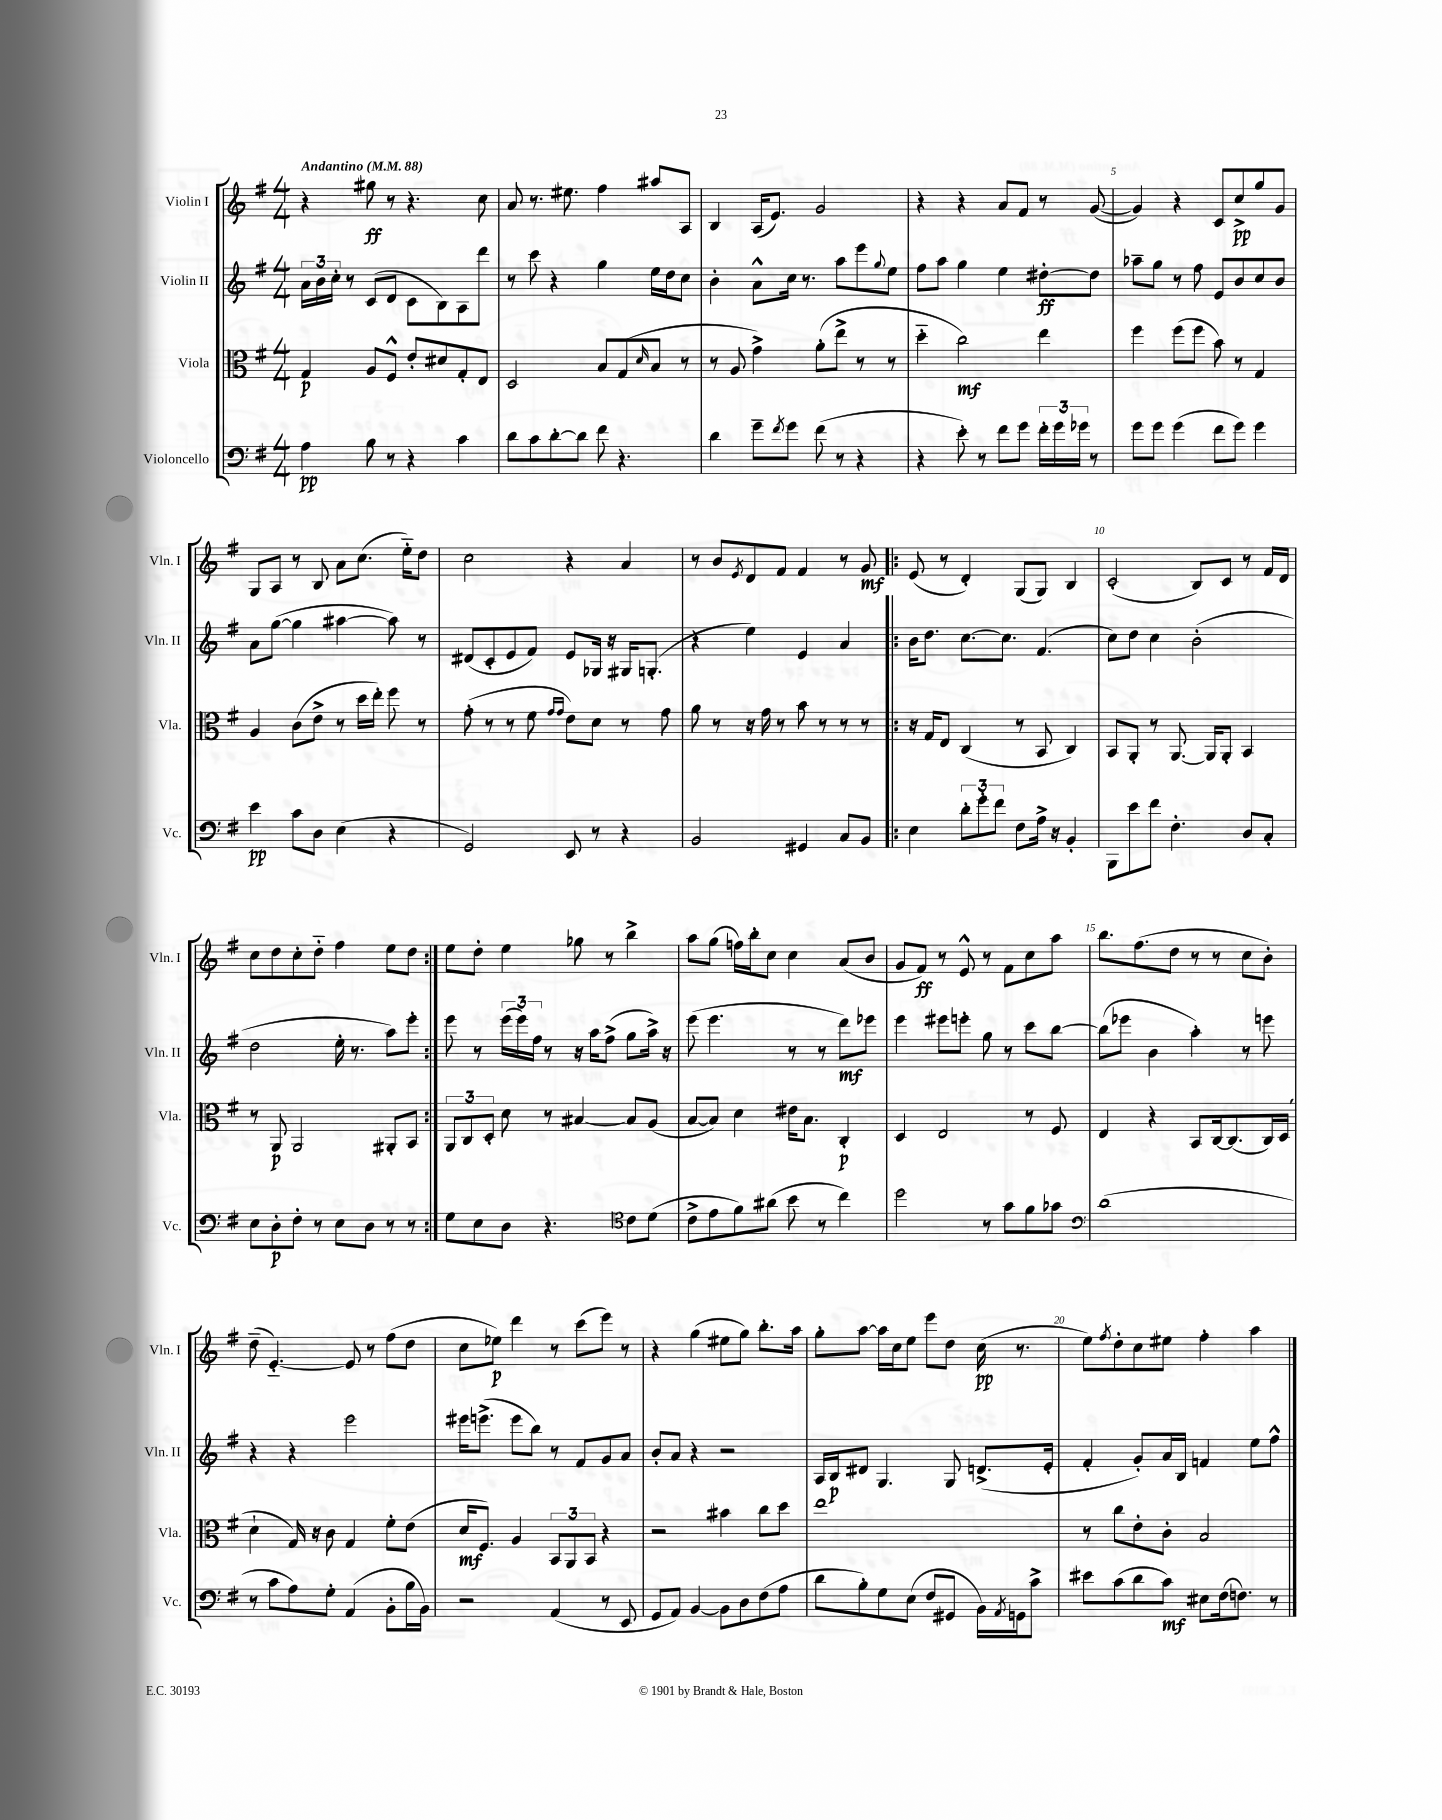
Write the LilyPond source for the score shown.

<<
\new StaffGroup <<
\new Staff = "s0" \with { instrumentName = "Violin I" shortInstrumentName = "Vln. I" } {
    \clef treble \key g \major \numericTimeSignature \time 4/4 \tempo "Andantino" 4 = 88
    r4 gis''8\ff r8 r4. c''8 |
    a'8 r8. eis''8. fis''4 ais''8 a8 |
    b4 a16( e'8.) g'2 |
    r4 r4 a'8 fis'8 r8 g'8~( |
    g'4) r4 c'8 c''8->\pp g''8 g'8 |
    g8 a8 r8 b8 a'8 c''8.( e''16-_) d''8 |
    c''2 r4 a'4 |
    r8 b'8 \acciaccatura { e'8 } d'8 fis'8 fis'4 r8 g'8\mf |
    \repeat volta 2 { e'8( r8 d'4-.) g8( g8) b4 |
    c'2-.( b8) c'8 r8 fis'16 d'16 |
    c''8 d''8 c''8-. d''8-_ fis''4 e''8 d''8 | }
    e''8 d''8-. e''4 ges''8 r8 b''4-> |
    a''8 g''8( f''16) b''16-. c''8 c''4 a'8( b'8 |
    g'8 fis'8\ff) r8 e'8-^ r8 fis'8 c''8 a''8 |
    b''8. fis''8.( d''8 r8 r8 c''8 b'8-.) |
    d''8--( e'4.~-_) e'8 r8 fis''8( d''8 |
    c''8 ees''8\p) d'''4 r8 c'''8( e'''8) r8 |
    r4 g''4( eis''8 g''8) b''8.-. a''16 |
    g''8-. a''8~ a''16 c''16 e''8 e'''8 d''8 c''16\pp( r8. |
    e''8) \acciaccatura { fis''8 } d''8-. c''8 eis''8 fis''4-. a''4 \bar "|." |
}
\new Staff = "s1" \with { instrumentName = "Violin II" shortInstrumentName = "Vln. II" } {
    \clef treble \key g \major \numericTimeSignature \time 4/4
    \tuplet 3/2 { a'16 b'16 c''16-. } r8 c'8( d'8 c'8 b8) a8 d'''8 |
    r8 c'''8 r4 g''4 e''16 d''16 c''8 |
    b'4-. a'8-^ c''16 r8. a''8 e'''8 \appoggiatura { g''8 } e''8 |
    fis''8 a''8 g''4 e''4 dis''8~-.\ff dis''8 |
    aes''8-- g''8 r8 fis''8 e'8 b'8 c''8 b'8 |
    a'8 g''8~( g''4 ais''4~ ais''8) r8 |
    dis'8( c'8-. e'8 fis'8) e'8 ges16 r16 gis16 g8.-.( |
    r4 e''4) e'4 a'4 |
    \repeat volta 2 { b'16 d''8. c''8.~ c''8. fis'4.( |
    c''8) d''8 c''4 b'2-.( |
    d''2 e''16-. r8. a''8) e'''8-. | }
    e'''8 r8 \tuplet 3/2 { e'''16( e'''16) fis''16 } r8 r16 a''16 fis''8->( g''8 a''16->) r16 |
    e'''8( e'''4. r8 r8 d'''8\mf) ees'''8 |
    e'''4 eis'''8 e'''8-. g''8 r8 c'''8 b''8~ |
    b''8( ees'''8 b'4 a''4-.) r8 e'''8 |
    r4 r4 e'''2 |
    eis'''16 e'''8.->( e'''8 b''8) r8 fis'8 g'8 a'8 |
    b'8-. a'8 r4 r2 |
    a16 b16\p dis'8 g4. g8 d'8.->( e'16-. |
    fis'4-. g'8-.) a'16 b16 f'4 e''8 fis''8-^ \bar "|." |
}
\new Staff = "s2" \with { instrumentName = "Viola" shortInstrumentName = "Vla." } {
    \clef alto \key g \major \numericTimeSignature \time 4/4
    g4\p a8 fis8-^ e'8-. dis'8 g8-. e8 |
    d2 b8 g8( \grace { d'16 } b8 r8 |
    r8 a8 g'4->) a'8-.( e''8-> r8 r8 |
    d''4-_ c''2\mf) e''4 |
    fis''4 fis''8( fis''8 b'8) r8 g4 |
    a4 c'8( e'8-> r8 d''16 e''16-.) fis''8 r8 |
    g'8-.( r8 r8 fis'8 \grace { g'16 g'16 } e'8) d'8 r8 g'8 |
    a'8 r8 r16 g'16 r8 b'8 r8 r8 r8 |
    \repeat volta 2 { r16 g16 e8 c4( r8 b,8 c4) |
    b,8 a,8-. r8 a,8.~ a,16 a,8-. b,4 |
    r8 a,8\p a,2 ais,8-. b,8 | }
    \tuplet 3/2 { a,8 c8 d8-. } d'8 r8 bis4~ bis8 a8( |
    b8~ b8) d'4 eis'16 b8. c4-.\p |
    d4 e2 r8 fis8 |
    e4 r4 b,8 c16~ c8.( c16) d16( |
    d'4-! g16) r16 c'8 g4 fis'8-. e'8( |
    d'16\mf fis8.) a4 \tuplet 3/2 { b,8 a,8 b,8 } r4 |
    r2 bis'4 c''8 d''8 |
    e''1 |
    r8 c''8 e'8-. c'8-. b2 \bar "|." |
}
\new Staff = "s3" \with { instrumentName = "Violoncello" shortInstrumentName = "Vc." } {
    \clef bass \key g \major \numericTimeSignature \time 4/4
    a4\pp b8 r8 r4 c'4 |
    d'8 c'8 d'8~-. d'8 fis'8 r4. |
    d'4 g'8-- \acciaccatura { fis'8 } g'8 fis'8( r8 r4 |
    r4 e'8-.) r8 fis'8 g'8 \tuplet 3/2 { fis'16-. g'16 ges'16 } r8 |
    g'8 g'8 g'4( fis'8 g'8) g'4 |
    e'4\pp c'8 d8 e4( r4 |
    g,2) e,8 r8 r4 |
    b,2 gis,4 c8 b,8 |
    \repeat volta 2 { e4 \tuplet 3/2 { d'8-. g'8-. fis'8 } fis8 a16-> r16 b,4-. |
    b,,8 e'8 fis'8 fis4.-. d8 c8-. |
    e8 d8-.\p fis8-. r8 e8 d8 r8 r8 | }
    g8 e8 d8 r4. \clef tenor c'8 d'8( |
    c'8-> e'8 fis'8) ais'8( b'8 r8 c''4) |
    d''2 r8 g'8 fis'8 ges'8 |
    \clef bass d'1( |
    r8 c'8 a8) g8-. a,4( b,8-. b16 b,16) |
    r2 a,4( r8 e,8 |
    g,8 a,8) b,4~ b,8 d8 fis8( a8 |
    d'8 b8-.) g8 e8( fis8 gis,8 b,16) \acciaccatura { a,8 } g,16 c'8-> |
    eis'8 c'8( d'8 c'8\mf) eis8 fis16( f8.) r8 \bar "|." |
}
>>
>>
\layout { \context { \Score \override BarNumber.break-visibility = ##(#f #t #t) barNumberVisibility = #(every-nth-bar-number-visible 5) } }
